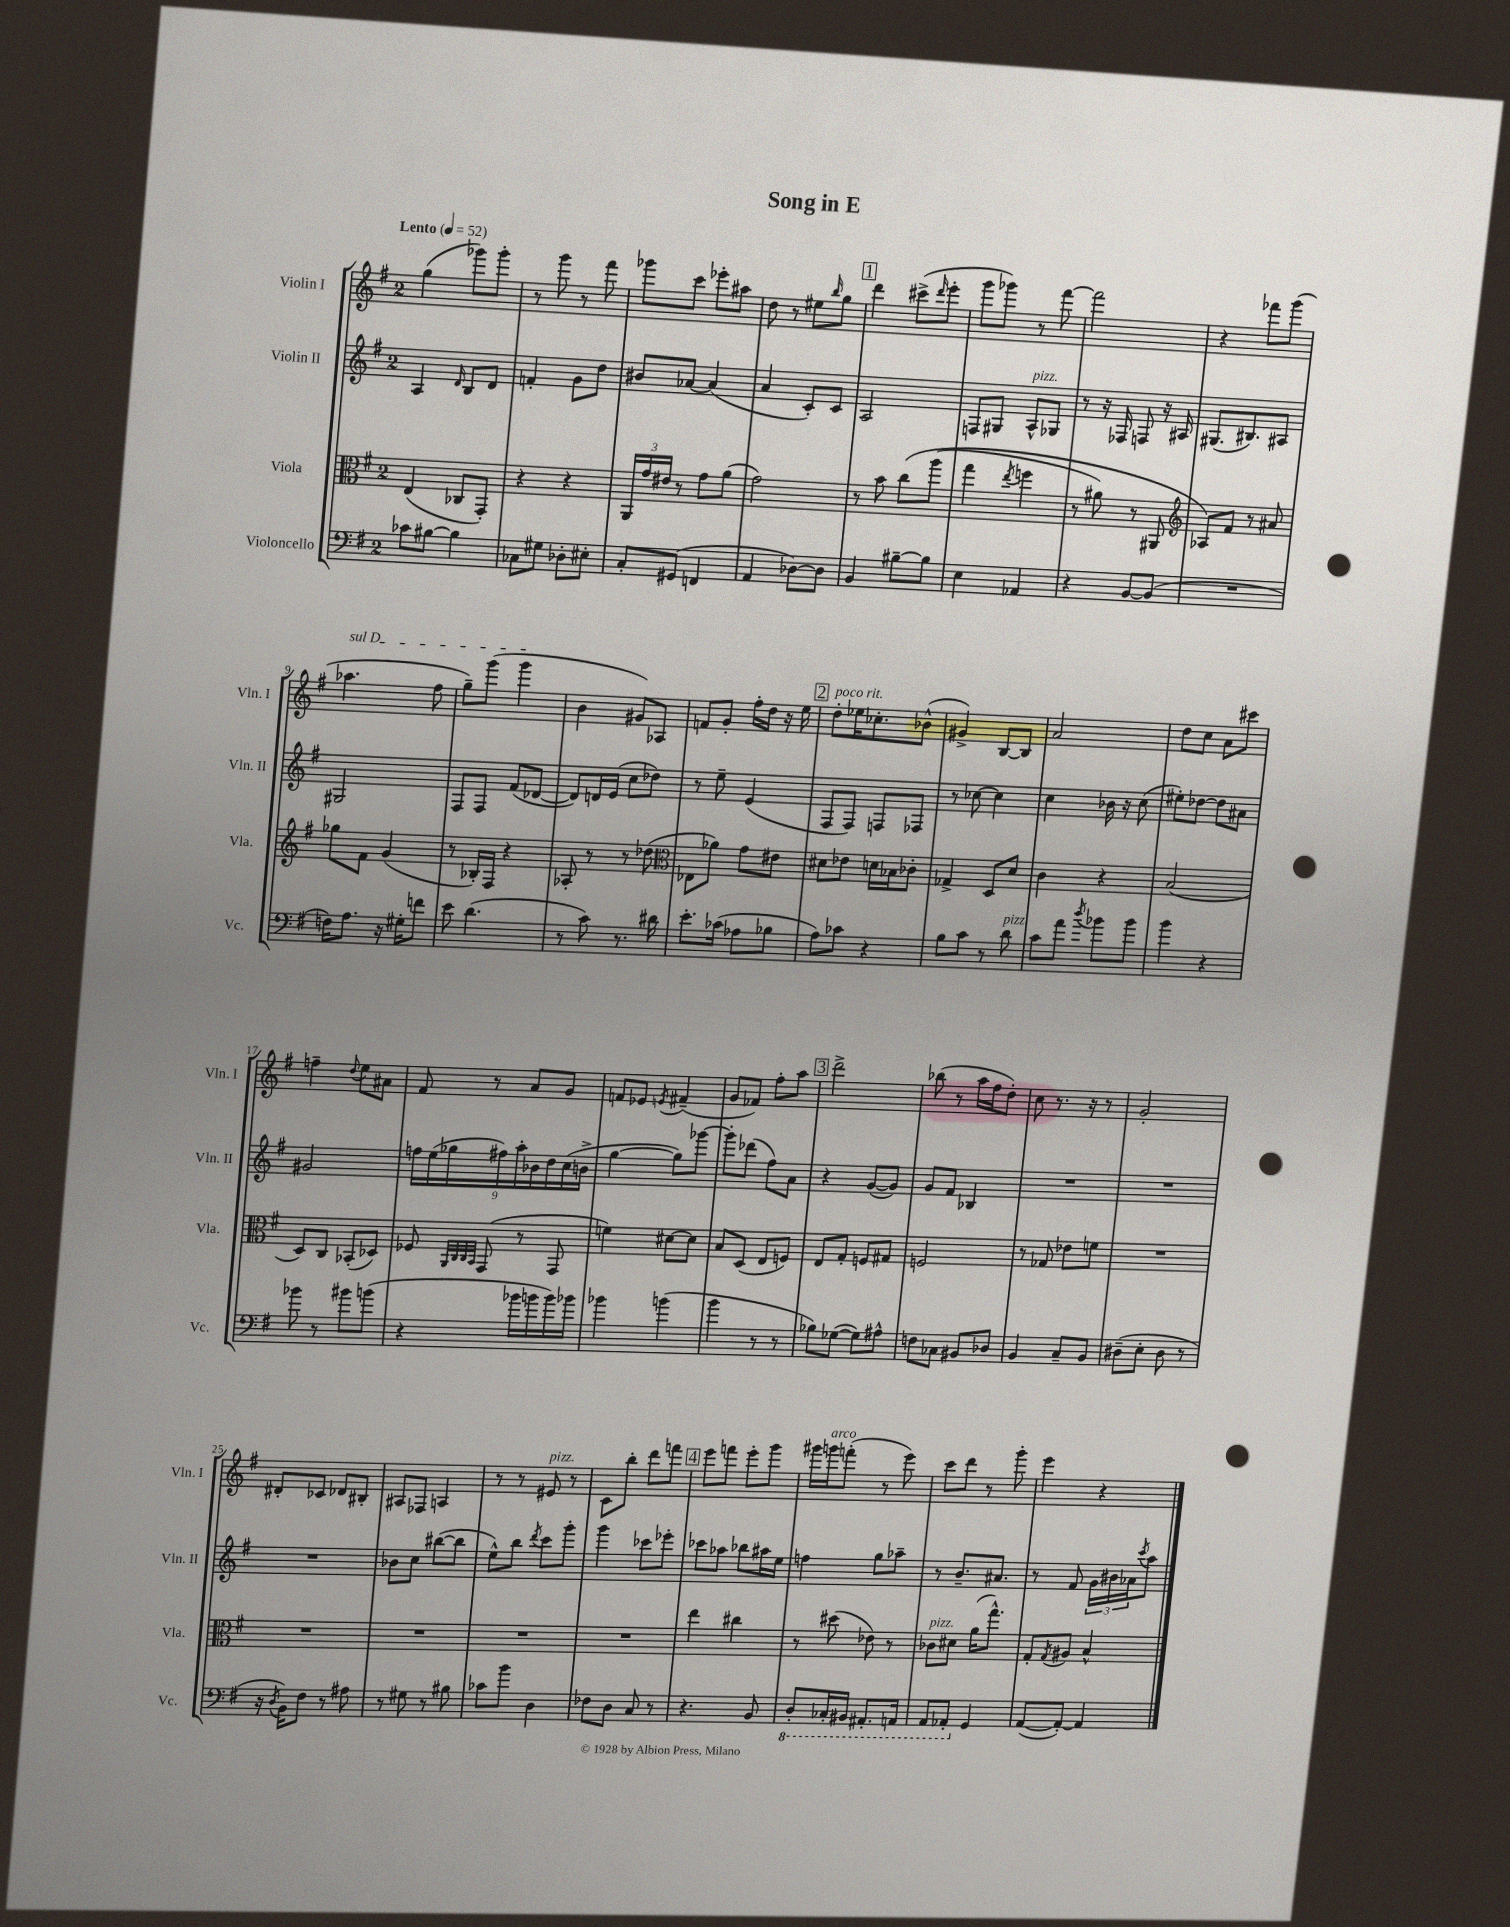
\header { title = "Song in E" }
<<
\new StaffGroup <<
\new Staff = "s0" \with { instrumentName = "Violin I" shortInstrumentName = "Vln. I" } {
    \clef treble \key g \major \once \override Staff.TimeSignature.style = #'single-digit \time 2/4 \tempo "Lento" 4 = 52
    g''4( ges'''8) ges'''8-. |
    r8 g'''8 r8 fis'''8 |
    ges'''8 c'''8 ees'''8-. ais''8 |
    d''8 r8 eis''8 \grace { b''16 } g''8 |
    \mark \markup { \box "1" } d'''4 cis'''8->( \grace { d'''16 } e'''8-. |
    g'''8 ges'''8) r8 fis'''8~ |
    fis'''2 |
    r4 fes'''8 g'''8( |
    \once \override TextSpanner.bound-details.left.text = \markup { \italic "sul D" } aes''4.\startTextSpan fis''8 |
    g''8--) g'''8( g'''4\stopTextSpan |
    b'4 gis'8) aes8 |
    f'8 g'8-. fis''16-. d''16 r16 e''16 |
    \mark \markup { \box "2" } d''8-.^\markup { \italic "poco rit." } ees''16 ces''8.-. bes'8-^( |
    gis'4->) b8~ b8 |
    a'2 |
    d''8 c''8 a'8 cis'''8 |
    f''4-- \appoggiatura { d''8 } e''8 ais'8 |
    fis'8 r8 a'8 g'8 |
    f'8 ees'8 \acciaccatura { e'8 } fis'4--( |
    g'8 fes'8) fis''8-. a''8 |
    \mark \markup { \box "3" } d'''2-> |
    bes''8( r8 a''16 fis''16 d''8-.) |
    c''8 r8. r16 r8 |
    g'2-. |
    dis'8-. ces'8 des'8 bis8-. |
    ais8 fes8 a4 |
    r8 r8 eis'8^\markup { \italic "pizz." } r8 |
    c'8 b''8-. d'''8 f'''8 |
    \mark \markup { \box "4" } e'''8 f'''8 e'''8-. g'''8 |
    gis'''16 g'''16^\markup { \italic "arco" } f'''8-.( r8 e'''8) |
    c'''8 d'''8 r8 g'''8-. |
    e'''4 r4 \bar "|." |
}
\new Staff = "s1" \with { instrumentName = "Violin II" shortInstrumentName = "Vln. II" } {
    \clef treble \key g \major \once \override Staff.TimeSignature.style = #'single-digit \time 2/4
    a4 \grace { d'16 } b8 d'8 |
    f'4-. g'8 d''8 |
    bis'8 aes'8~ aes'4( |
    a'4 c'8-.) c'8 |
    \mark \markup { \box "1" } a2 |
    f8 gis8 a8-^^\markup { \italic "pizz." } ges8 |
    r8 r16 fes16 f8 r16 ais16 |
    gis8.( bis8.) ais8 |
    gis2 |
    fis8 fis8 fis'8( des'8~ |
    des'8) d'16 e'16( c''8 des''8) |
    r8 e''8-- e'4( |
    \mark \markup { \box "2" } fis8 fis8) f8 fes8 |
    r8 ces''8~ ces''4 |
    c''4 bes'16 r16 c''8( |
    eis''8-.) des''8~ des''8 ais'8 |
    gis'2 |
    \tuplet 9/8 { f''16 e''16( ges''16 fis''16) a''16-. bes'16 d''16 c''16( b'16-> } |
    g''4~ g''8) ges'''8~ |
    ges'''8-. des'''8( fis''8) a'8 |
    \mark \markup { \box "3" } r4 g'8~( g'8) |
    g'8 fis'8 bes4 |
    R2 |
    R2 |
    R2 |
    bes'8 c''8 bis''8~( bis''8 |
    e''8-^) b''8 \acciaccatura { d'''8 } c'''8 g'''8-. |
    g'''4 ces'''8 ees'''8-. |
    \mark \markup { \box "4" } ces'''8 aes''8 bes''8 ais''16 e''16 |
    f''4 g''8 aes''8-- |
    r8 b'8.-- ais'8. |
    r8 fis'8 \tuplet 3/2 { g'16 bis'16 aes'16 } \acciaccatura { c'''8 } a''8 \bar "|." |
}
\new Staff = "s2" \with { instrumentName = "Viola" shortInstrumentName = "Vla." } {
    \clef alto \key g \major \once \override Staff.TimeSignature.style = #'single-digit \time 2/4
    e4( ces8 g,8-.) |
    r4 r4 |
    \tuplet 3/2 { a,16 g'16 eis'16 } r8 g'8 a'8( |
    g'2) |
    \mark \markup { \box "1" } r8 b'8 c''8\( a''8( |
    g''4 \acciaccatura { e''8 } f''4 |
    r8 ais'8) r8 ais,8 |
    \clef treble aes8\) fis'8 r8 ais'8 |
    ges''8 fis'8 g'4( |
    r8 bes16-.) fis16 r4 |
    aes8-. r8 r8 des''8( |
    \clef alto ees8 aes'8) g'8 eis'8 |
    \mark \markup { \box "2" } dis'8 ees'8 d'16 bes16 ces'8-. |
    ges4-> d8 d'8 |
    c'4 r4 |
    b2( |
    d8) c8 bes,8-.( des8) |
    fes8 \grace { a,32 c32 c32 b,32 } g,8( r8 g,8 |
    f'4) dis'8~ dis'8 |
    b8 d8( e8 f8) |
    \mark \markup { \box "3" } e8 g8-. f8 gis8 |
    f2 |
    r8 ges8 ees'8 f'8 |
    R2 |
    R2 |
    R2 |
    R2 |
    R2 |
    \mark \markup { \box "4" } e''4 cis''4 |
    r8 dis''8( ees'8) r8 |
    ces'8^\markup { \italic "pizz." } dis'8 a'16( g''8.-^) |
    g8-. \acciaccatura { g8 } ais8 b4-^ \bar "|." |
}
\new Staff = "s3" \with { instrumentName = "Violoncello" shortInstrumentName = "Vc." } {
    \clef bass \key g \major \once \override Staff.TimeSignature.style = #'single-digit \time 2/4
    ces'8 bis8~ bis4 |
    ces8 gis8 des8-. eis8-. |
    c8-. gis,8( f,4 |
    a,4 des8~) des8 |
    \mark \markup { \box "1" } b,4 bis8~-- bis8 |
    e4 aes,4 |
    r4 b,8~ b,8( |
    R2 |
    f16) a8. r16 gis16-. f'8 |
    e'8 d'4.( |
    r8 c'8) r8. dis'16 |
    e'8.-. ces'16( aes8 bes8 |
    \mark \markup { \box "2" } a8) ces'8 r4 |
    b8 c'8 r8 d'8^\markup { \italic "pizz." } |
    c'8 a'8 \acciaccatura { d''8 } bes'8 bes'8 |
    b'4 r4 |
    bes'8 r8 bis'8 b'8( |
    r4 bes'16 b'16 b'16) bes'16 |
    bes'4 b'4( |
    b'4 r8 r8 |
    \mark \markup { \box "3" } bes8) ges8~( ges8) ais8-^ |
    f8 ces8 bis,8 des8 |
    b,4 c8-- b,8 |
    dis8--( e8-. dis8 r8 |
    r16 \acciaccatura { d8 } b,16) fis8 r8 ais8 |
    r8 gis8 r8 bis8 |
    ces'8 b'8 d4 |
    fes8 d8 c8 r8 |
    \mark \markup { \box "4" } r4. b,8 |
    \ottava #-1 d,8-. ces,16-. bis,,16 ais,,8.-. a,,16 |
    a,,8 aes,,8-. \ottava #0 g,4 |
    a,8~( a,8~-.) a,4 \bar "|." |
}
>>
>>
